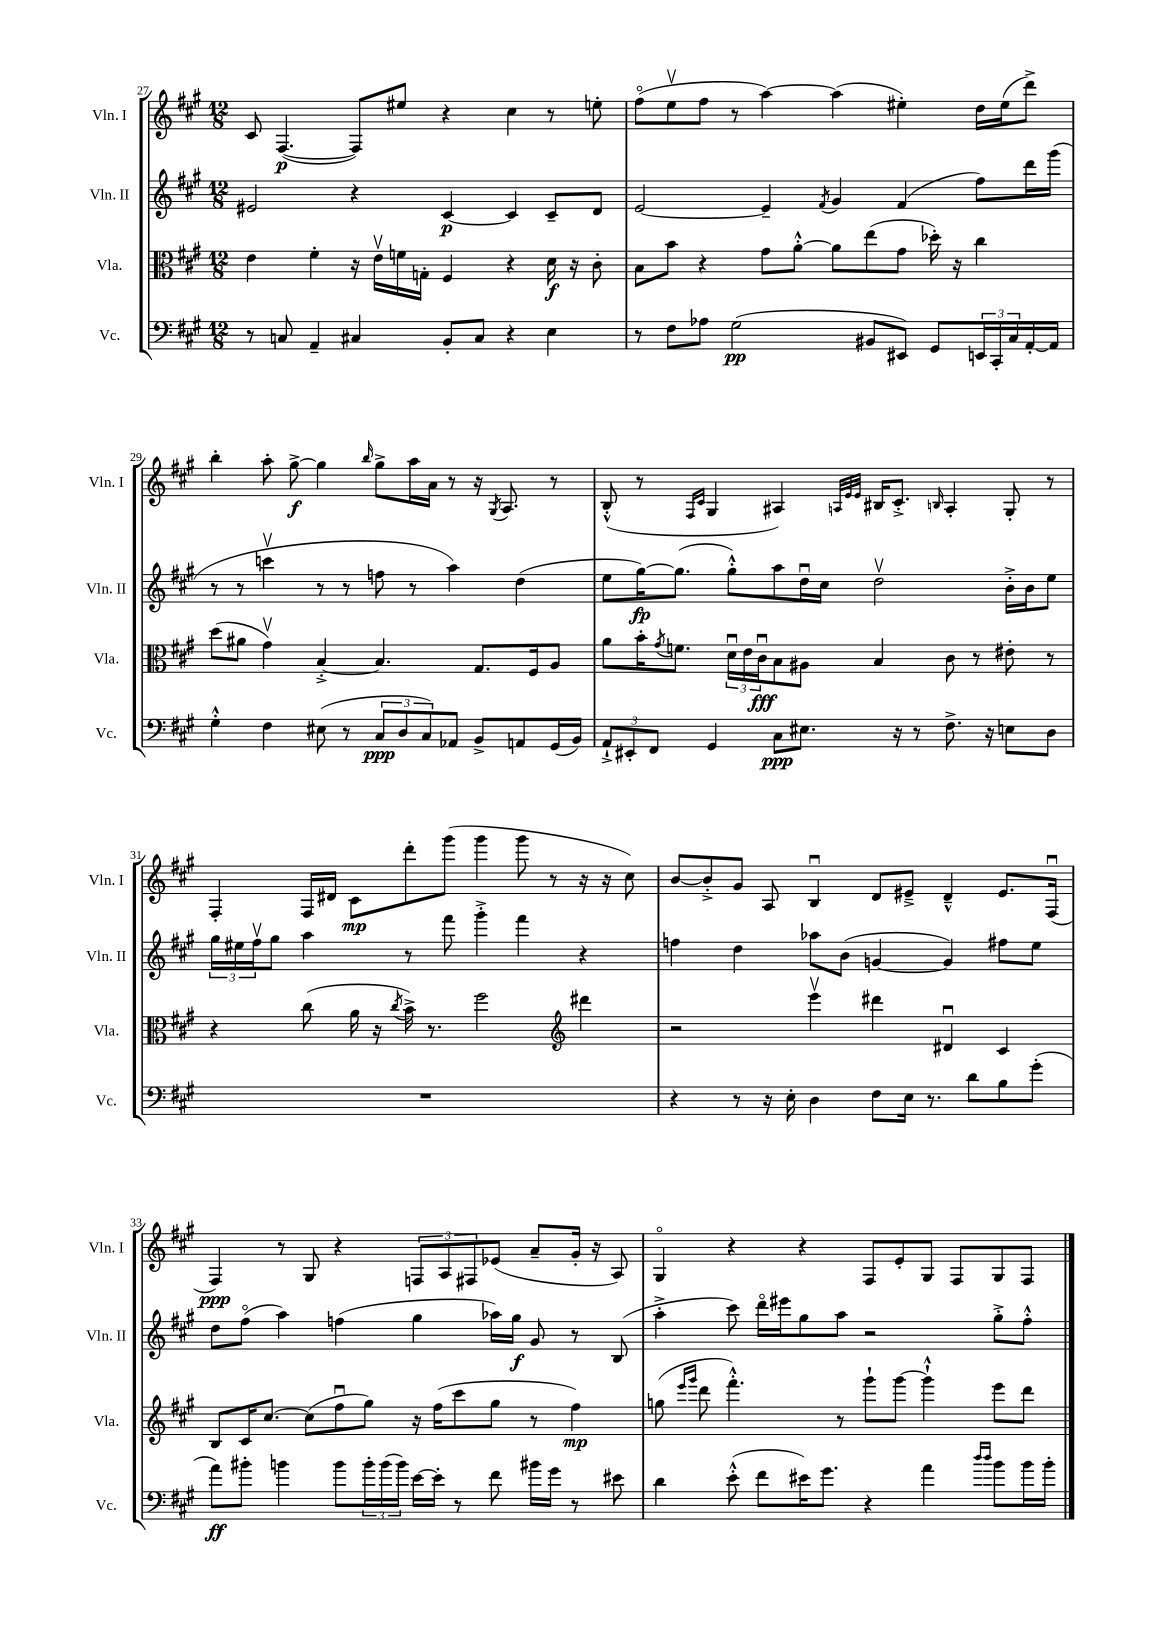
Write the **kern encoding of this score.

**kern	**dynam	**kern	**dynam	**kern	**dynam	**kern	**dynam
*part4	*part4	*part3	*part3	*part2	*part2	*part1	*part1
*staff4	*staff4	*staff3	*staff3	*staff2	*staff2	*staff1	*staff1
*I"Vc.	*	*I"Vla.	*	*I"Vln. II	*	*I"Vln. I	*
*I'Vc.	*	*I'Vla.	*	*I'Vln. II	*	*I'Vln. I	*
*clefF4	*	*clefC3	*	*clefG2	*	*clefG2	*
*k[f#c#g#]	*	*k[f#c#g#]	*	*k[f#c#g#]	*	*k[f#c#g#]	*
*M12/8	*	*M12/8	*	*M12/8	*	*M12/8	*
=27	=27	=27	=27	=27	=27	=27	=27
8r	.	4e\	.	2e#X/	.	8c#/	.
8Cn/	.	.	.	.	.	([4.F#/	p
4AA~/	.	4f#'\	.	.	.	.	.
4C#X/	.	16r	.	4r	.	8F#/L])	.
.	.	16ev\LL	.	.	.	.	.
.	.	16fn\	.	.	.	8ee#X/J	.
.	.	16Gn'\JJ	.	.	.	.	.
8BB'/L	.	4F#/	.	[4c#/	p	4r	.
8C#/J	.	.	.	.	.	.	.
4r	.	4r	.	4c#/]	.	4cc#\	.
4E\	.	16d\	f	8c#~/L	.	8r	.
.	.	16r	.	.	.	.	.
.	.	8c#'\	.	8d/J	.	8een'\	.
=28	=28	=28	=28	=28	=28	=28	=28
8r	.	8B\L	.	[2e/	.	(8ff#\L	.
8F#\L	.	8b\J	.	.	.	8eev\	.
8A-X\J	.	4r	.	.	.	8ff#\J	.
(2G#\	pp	.	.	.	.	8r	.
.	.	8g#\L	.	4e~/]	.	[4aa\)	.
.	.	[8a'^^\J	.	.	.	.	.
.	.	.	.	8qf#/	.	.	.
.	.	8a\L]	.	4g#/	.	(4aa\]	.
8BB#X/L	.	(8ee\	.	.	.	.	.
8EE#X/J)	.	8g#\J	.	(4f#/	.	4ee#X'\)	.
8GG#/L	.	16dd-X'\)	.	.	.	.	.
.	.	16r	.	.	.	.	.
24EEn/L	.	4cc#\	.	8ff#\L)	.	16dd\LL	.
24CC#'/	.	.	.	.	.	.	.
.	.	.	.	.	.	(16ee#\J	.
24C#/	.	.	.	.	.	.	.
[16AA'/	.	.	.	16ddd\L	.	8ddd^\J)	.
16AA/JJ]	.	.	.	(16ggg#\JJ	.	.	.
!!LO:LB:g=z
=29	=29	=29	=29	=29	=29	=29	=29
4G#'^^\	.	(8dd\L	.	8r	.	4bb'\	.
.	.	8a#X\J	.	8r	.	.	.
4F#\	.	4g#v\)	.	4cccnv\	.	8aa'\	.
.	.	.	.	.	.	[8gg#^\	f
(8E#X\	.	[4B'^/	.	8r	.	4gg#\]	.
8r	.	.	.	8r	.	.	.
.	.	.	.	.	.	16qqbb/	.
12C#/L	ppp	4.B/]	.	8ffn\	.	8gg#^\L	.
12D/	.	.	.	.	.	.	.
.	.	.	.	8r	.	16aa\L	.
12C#/)	.	.	.	.	.	.	.
.	.	.	.	.	.	16a\JJ	.
8AA-X/J	.	.	.	4aa\)	.	8r	.
8BB^/L	.	8.G#/L	.	.	.	16r	.
.	.	.	.	.	.	8qG#/	.
.	.	.	.	.	.	8.A/	.
8AAn/	.	.	.	(4dd\	.	.	.
.	.	16F#/k	.	.	.	.	.
(16GG#/L	.	8A/J	.	.	.	8r	.
16BB/JJ)	.	.	.	.	.	.	.
=30	=30	=30	=30	=30	=30	=30	=30
12AA`^/L	.	8a\L	.	8ee\L	.	(8B'^^/	.
12EE#X'/	.	.	.	.	.	.	.
.	.	16b'\K	.	[16gg#\K)	fp	8r	.
12FF#/J	.	.	.	.	.	.	.
.	.	8qg#/	.	.	.	.	.
.	.	8.fn\J	.	(8.gg#\J]	.	.	.
.	.	.	.	.	.	16qqF#/LL	.
.	.	.	.	.	.	16qqc#/JJ	.
4GG#/	.	.	.	.	.	4G#/	.
.	.	24du\LL	.	8gg#'^^\L)	.	.	.
.	.	24e\	.	.	.	.	.
.	.	24c#u\J	fff	.	.	.	.
8C#\L	ppp	8B\	.	8aa\	.	4A#X/)	.
8.E#X\J	.	8A#X\J	.	16ddu\L	.	.	.
.	.	.	.	16cc#\JJ	.	.	.
.	.	.	.	.	.	32qqAn/LLL	.
.	.	.	.	.	.	32qqe/	.
.	.	.	.	.	.	32qqe/JJJ	.
.	.	4B/	.	2ddv\	.	16B#X/KL	.
16r	.	.	.	.	.	8.c#'^/J	.
8r	.	.	.	.	.	.	.
.	.	.	.	.	.	16qqBn/	.
8.F#^\	.	8c#\	.	.	.	4A'/	.
.	.	8r	.	.	.	.	.
16r	.	.	.	.	.	.	.
8En\L	.	8e#X'\	.	16b'^\LL	.	8G#'/	.
.	.	.	.	16b\J	.	.	.
8D\J	.	8r	.	8ee\J	.	8r	.
!!LO:LB:g=z
=31	=31	=31	=31	=31	=31	=31	=31
1.r	.	4r	.	24gg#\LL	.	4F#'/	.
.	.	.	.	24ee#X\	.	.	.
.	.	.	.	24ff#v\J	.	.	.
.	.	.	.	8gg#\J	.	.	.
.	.	(8cc#\	.	4aa\	.	16F#/LL	.
.	.	.	.	.	.	16d#X/JJ	.
.	.	16a\	.	.	.	8c#\L	mp
.	.	16r	.	.	.	.	.
.	.	8qcc#/	.	.	.	.	.
.	.	16b^\)	.	8r	.	8ddd'\	.
.	.	8.r	.	.	.	.	.
.	.	.	.	8fff#\	.	(8ggg#\J	.
.	.	2ff#\	.	4ggg#'^\	.	4ggg#\	.
.	.	.	.	4fff#\	.	8ggg#\	.
.	.	.	.	.	.	8r	.
*	*	*clefG2	*	*	*	*	*
.	.	4ddd#X\	.	4r	.	16r	.
.	.	.	.	.	.	16r	.
.	.	.	.	.	.	8cc#\)	.
=32	=32	=32	=32	=32	=32	=32	=32
4r	.	2r	.	4ffn\	.	[8b/L	.
.	.	.	.	.	.	8b'^/]	.
8r	.	.	.	4dd\	.	8g#/J	.
16r	.	.	.	.	.	8A/	.
16E'\	.	.	.	.	.	.	.
4D\	.	4eeev\	.	8aa-X\L	.	4Bu/	.
.	.	.	.	(8b\J	.	.	.
8F#\L	.	4ddd#X\	.	[4gn/	.	8d/L	.
16E\Jk	.	.	.	.	.	8e#X~^/J	.
8.r	.	.	.	.	.	.	.
.	.	4d#Xu/	.	4g/])	.	4d~^^/	.
8d\L	.	.	.	.	.	.	.
8B\	.	4c#/	.	8ff#X\L	.	8.e#/L	.
(8g#'\J	.	.	.	8ee\J	.	.	.
.	.	.	.	.	.	(16F#u/Jk	.
!!LO:LB:g=z
=33	=33	=33	=33	=33	=33	=33	=33
8a\L)	ff	8B/L	.	8dd\L	.	4F#/)	ppp
8b#X'\J	.	16c#/K	.	(8ff#\J	.	.	.
.	.	[8.cc#/J	.	.	.	.	.
4bn\	.	.	.	4aa\)	.	8r	.
.	.	(8cc#\L]	.	.	.	8G#/	.
8b\L	.	8ff#u\	.	(4ffn\	.	4r	.
24b'\L	.	8gg#\J)	.	.	.	.	.
(24b\	.	.	.	.	.	.	.
24b\JJ)	.	.	.	.	.	.	.
[16e\LL	.	16r	.	4gg#\	.	12Fn/L	.
16e'\JJ]	.	(16ff#\KL	.	.	.	.	.
.	.	.	.	.	.	12A/	.
8r	.	8ccc#\	.	.	.	.	.
.	.	.	.	.	.	12F#X/	.
8f#\	.	8gg#\J	.	16aa-X\LL)	.	(8e-X/J	.
.	.	.	.	16gg#\JJ	f	.	.
16b#X\LL	.	8r	.	8g#/	.	8a~/L	.
16g#\JJ	.	.	.	.	.	.	.
8r	.	4ff#\)	mp	8r	.	16g#'/Jk	.
.	.	.	.	.	.	16r	.
8e#X\	.	.	.	(8B/	.	8A/)	.
=34	=34	=34	=34	=34	=34	=34	=34
4d\	.	(8ggn\	.	4aa'^\	.	4G#/	.
.	.	16qqeee/LL	.	.	.	.	.
.	.	16qqggg#/JJ	.	.	.	.	.
.	.	8ddd\	.	.	.	.	.
(8e'^^\	.	4.fff#'^^\)	.	8ccc#\)	.	4r	.
8f#\L	.	.	.	16ddd\LL	.	.	.
.	.	.	.	16eee#X\J	.	.	.
16e#X\K)	.	.	.	8gg#\	.	4r	.
8.g#\J	.	.	.	.	.	.	.
.	.	8r	.	8aa\J	.	.	.
4r	.	8ggg#`\L	.	2r	.	8F#/L	.
.	.	[8ggg#\J	.	.	.	8e'/	.
4a\	.	4ggg#`^^\]	.	.	.	8G#/J	.
.	.	.	.	.	.	8F#/L	.
16qqdd/LL	.	.	.	.	.	.	.
16qqdd/JJ	.	.	.	.	.	.	.
8b\L	.	8eee\L	.	8gg#'^\L	.	8G#/	.
16b\L	.	8ddd\J	.	8ff#'^^\J	.	8F#/J	.
16b'\JJ	.	.	.	.	.	.	.
==	==	==	==	==	==	==	==
*-	*-	*-	*-	*-	*-	*-	*-
